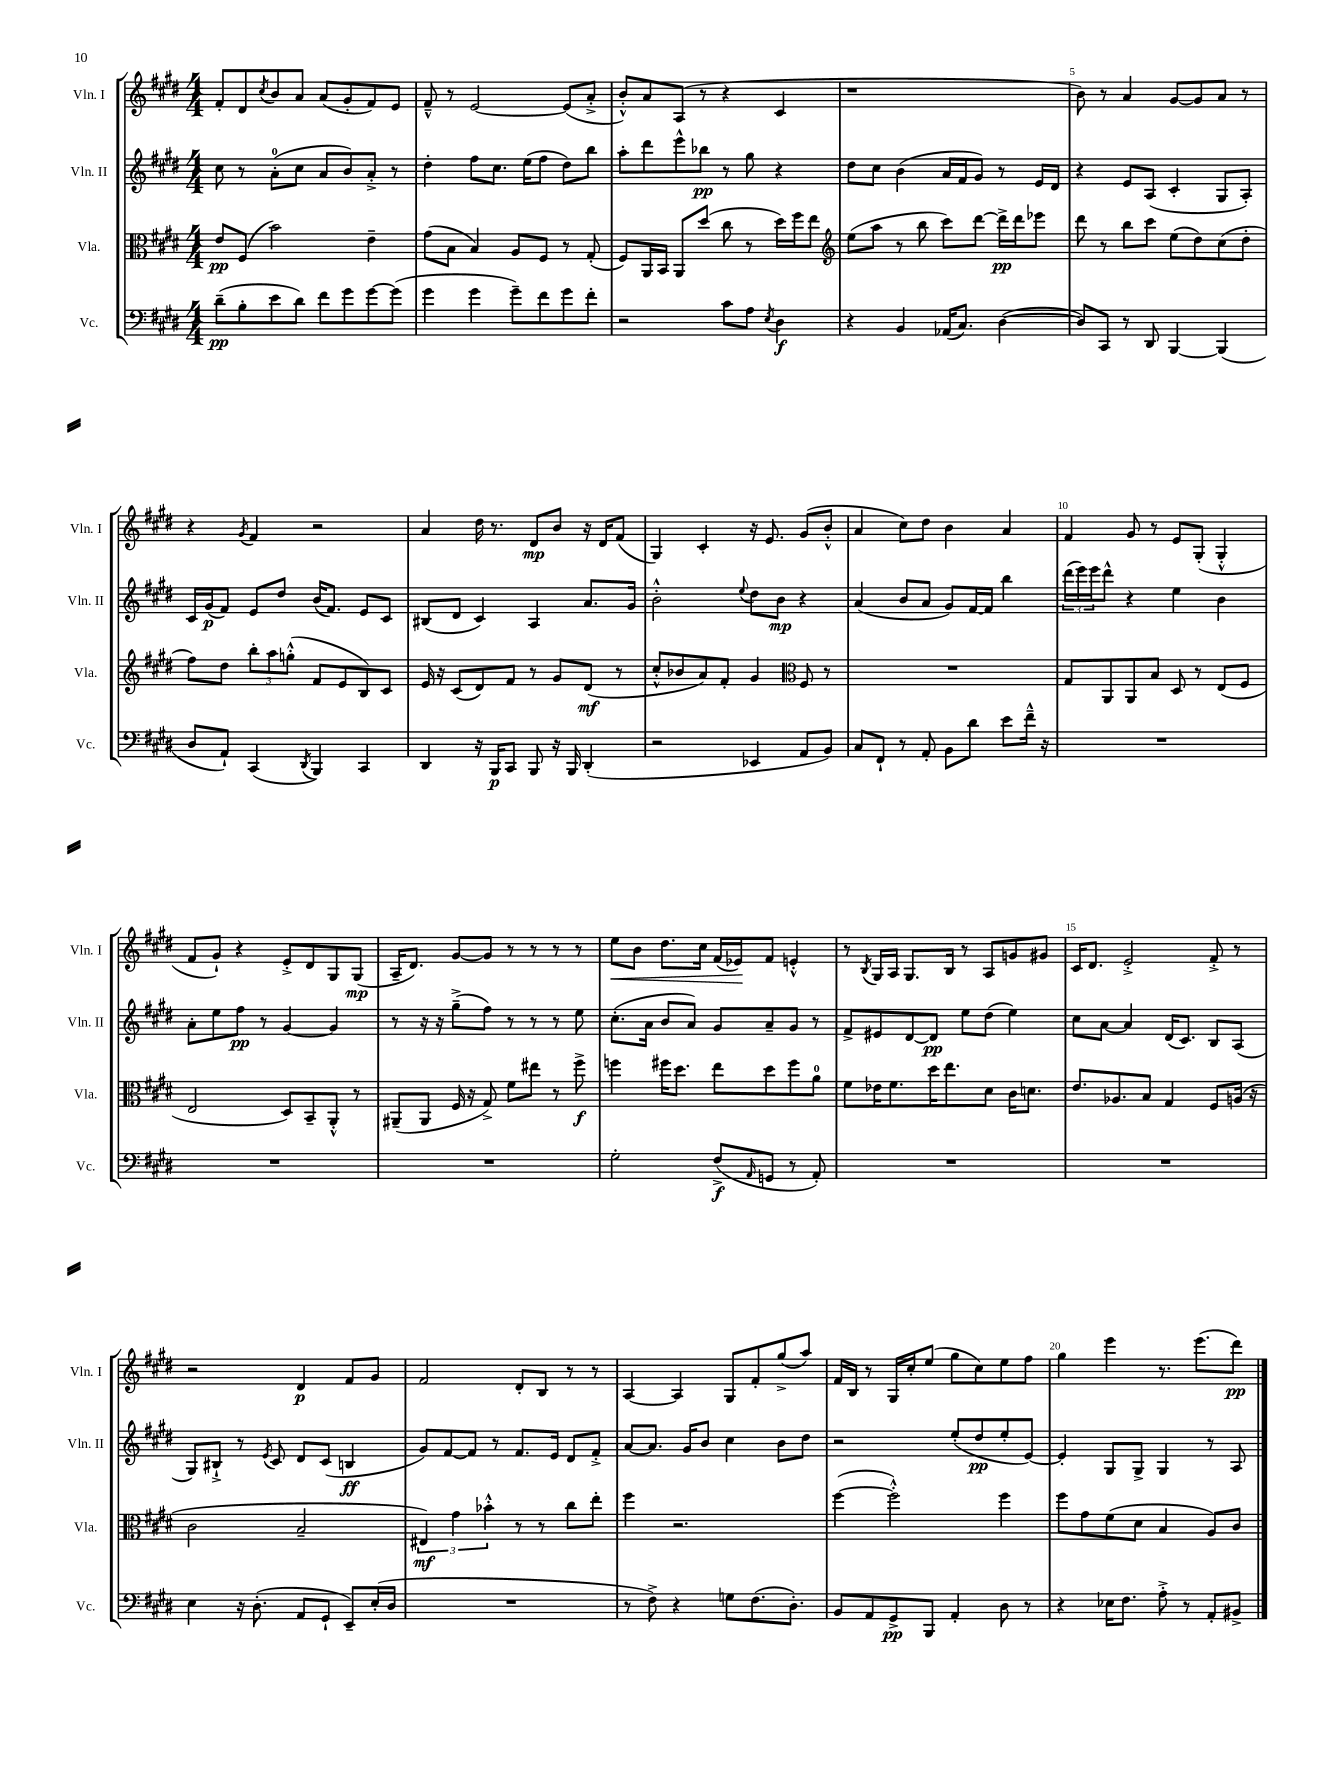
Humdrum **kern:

**kern	**kern	**kern	**kern
*staff4	*staff3	*staff2	*staff1
*clefF4	*clefC3	*clefG2	*clefG2
*k[f#c#g#d#]	*k[f#c#g#d#]	*k[f#c#g#d#]	*k[f#c#g#d#]
*M4/4	*M4/4	*M4/4	*M4/4
(8d#~	8e	8cc#	8f#'
8B'	(8F#	8r	8d#
.	.	.	8qcc#
8e	2b)	(8a'	8b
8d#)	.	8cc#	8a
8f#	.	8a	(8a
8g#	.	8b)	8g#'
[8g#	4e~	8a'^	8f#)
(8g#]	.	8r	8e
=	=	=	=
4g#	(8g#	4dd#'	8f#~^^
.	8B	.	8r
4g#	4B)	8ff#	[2e
.	.	8.cc#	.
8g#~)	8A	.	.
.	.	(16ee	.
8f#	8F#	8ff#	.
8g#	8r	8dd#)	(8e]
8f#'	(8G#'	8bb	8a'^
=	=	=	=
2r	8F#)	8aa'	8b'^^)
.	16AA	8ddd#	8a
.	16BB	.	.
.	8AA	8eee^^	(8A
.	(8dd#	8bb-	8r
8c#	8cc#	8r	4r
8A	8r	8gg#	.
8qE	.	.	.
4D#	16dd#)	4r	4c#
.	16ff#	.	.
.	8ee	.	.
=	=	=	=
*	*clefG2	*	*
4r	(8ee	8dd#	1r
.	8aa	8cc#	.
4BB	8r	(4b	.
.	8bb	.	.
(16AA-	8ccc#)	16a	.
8.C#)	.	16f#	.
.	[8ddd#	8g#)	.
([4D#	16ddd#^]	8r	.
.	16ddd#	.	.
.	8eee-	16e	.
.	.	16d#	.
=	=	=	=
8D#])	8ddd#	4r	8b)
8CC#	8r	.	8r
8r	8bb	8e	4a
8DD#	8ccc#	(8A	.
[4BBB	(8ee	4c#'	[8g#
.	8dd#)	.	8g#]
(4BBB]	(8cc#	8G#	8a
.	8dd#'	8A')	8r
=	=	=	=
8D#	8ff#)	16c#	4r
.	.	(16g#	.
8AA`)	8dd#	8f#)	.
.	.	.	8qg#
(4CC#	12bb'	8e	4f#
.	12aa	.	.
.	.	8dd#	.
.	(12gg'^^	.	.
8qDD#	.	.	.
4BBB)	8f#	(16b	2r
.	.	8.f#)	.
.	8e	.	.
4CC#	8B)	8e	.
.	8c#	8c#	.
=	=	=	=
4DD#	16e	(8B#	4a
.	16r	.	.
.	(8c#	8d#	.
16r	8d#)	4c#)	16dd#
16BBB	.	.	8.r
8CC#	8f#	.	.
8BBB	8r	4A	8d#
16r	8g#	.	8b
16BBB	.	.	.
(4DD#'	(8d#	8.a	16r
.	.	.	16d#
.	8r	.	(8f#
.	.	16g#	.
=	=	=	=
2r	8cc#'^^	2b'^^	4G#)
.	8b-	.	.
.	8a)	.	4c#'
.	8f#'	.	.
.	.	8qqee	.
4EE-	4g#	8dd#	16r
.	.	.	8.e
.	.	8b	.
*	*clefC3	*	*
8AA	8F#	4r	(8g#
8BB)	8r	.	8b'^^
=	=	=	=
8C#	1r	(4a	4a
8FF#`	.	.	.
8r	.	8b	8cc#)
8AA'	.	8a	8dd#
8BB	.	8g#)	4b
8d#	.	[16f#	.
.	.	16f#]	.
8e	.	4bb	4a
16f#~^^	.	.	.
16r	.	.	.
=	=	=	=
1r	8G#	(24ddd#	4f#
.	.	24eee)	.
.	.	24eee	.
.	8AA	8ddd#^^	.
.	8AA	4r	8g#
.	8B	.	8r
.	8D#	4ee	8e
.	8r	.	(8G#'
.	(8E	4b	4G#'^^
.	8F#	.	.
=	=	=	=
1r	2E	8a'	8f#
.	.	8ee	8g#`)
.	.	8ff#	4r
.	.	8r	.
.	8D#)	[4g#	8e'^
.	8BB~	.	8d#
.	8AA'^^	4g#]	8G#
.	8r	.	(8G#
=	=	=	=
1r	(8AA#~	8r	16A~
.	.	.	8.d#)
.	8AA#	16r	.
.	.	16r	.
.	16F#	(8gg#~^	[8g#
.	16r	.	.
.	8G#^)	8ff#)	8g#]
.	8f#	8r	8r
.	8ee#	8r	8r
.	8r	8r	8r
.	8ff#^	8ee	8r
=	=	=	=
2G#'	4ff	(8.cc#'	8ee
.	.	.	8b
.	.	16a	.
.	16ff#	8b	8.dd#
.	8.dd#	.	.
.	.	8a)	.
.	.	.	16cc#
(8F#^	8ee	8g#	(16f#
.	.	.	16e-)
16qqAA	.	.	.
8GG	8dd#	8a~	8f#
8r	8ff#	8g#	4e'^^
8AA')	8a	8r	.
=	=	=	=
1r	8f#	8f#^	8r
.	.	.	8qB
.	16e-	8e#	16G#
.	8.f#	.	16A
.	.	[8d#	8.G#
.	16dd#	8d#]	.
.	8.ee	.	16B
.	.	8ee	8r
.	8d#	(8dd#	8A
.	16c#	4ee)	8g
.	8.d	.	.
.	.	.	8g#
=	=	=	=
1r	8.e	8cc#	16c#
.	.	.	8.d#
.	.	[8a	.
.	8.A-	.	.
.	.	4a]	2e'^
.	8B	.	.
.	4G#	(16d#	.
.	.	8.c#)	.
.	8F#	8B	8f#'^
.	(16A	(8A	8r
.	16r	.	.
=	=	=	=
4E	2c#	8G#)	2r
.	.	8B#`^	.
16r	.	8r	.
(8.D#'	.	.	.
.	.	8qe	.
.	.	8c#	.
8AA	2B~	8d#	4d#
8GG#`	.	(8c#	.
8EE~)	.	4B	8f#
(16E'	.	.	8g#
16D#	.	.	.
=	=	=	=
1r	6E#)	8g#)	2f#
.	.	[8f#	.
.	6g#	.	.
.	.	8f#]	.
.	6b-'^^	.	.
.	.	8r	.
.	8r	8.f#	8d#'
.	8r	.	8B
.	.	16e	.
.	8cc#	8d#	8r
.	8ee'	8f#'^	8r
=	=	=	=
8r	4ff#	[8a	[4A
8F#^)	.	8.a]	.
4r	2.r	.	4A]
.	.	16g#	.
.	.	8b	.
8G	.	4cc#	8G#
(8.F#	.	.	8f#'
.	.	8b	(8gg#^
8.D#')	.	.	.
.	.	8dd#	8aa)
=	=	=	=
8BB	([4ff#	2r	16f#
.	.	.	16B
8AA	.	.	8r
8GG#^	2ff#'^^])	.	16G#
.	.	.	16cc#'
8BBB	.	.	(8ee
4AA'	.	(8ee'	8gg#
.	.	8dd#	8cc#)
8D#	4ff#	8ee'	8ee
8r	.	[8e)	8ff#
=	=	=	=
4r	8ff#	4e']	4gg#
.	8g#	.	.
16E-	(8f#	8G#	4eee
8.F#	.	.	.
.	8d#	8G#^	.
8A'^	4B	4G#	8.r
8r	.	.	.
.	.	.	(8.eee
8AA'	8A)	8r	.
8BB#^	8c#	8A	8ddd#)
==	==	==	==
*-	*-	*-	*-
